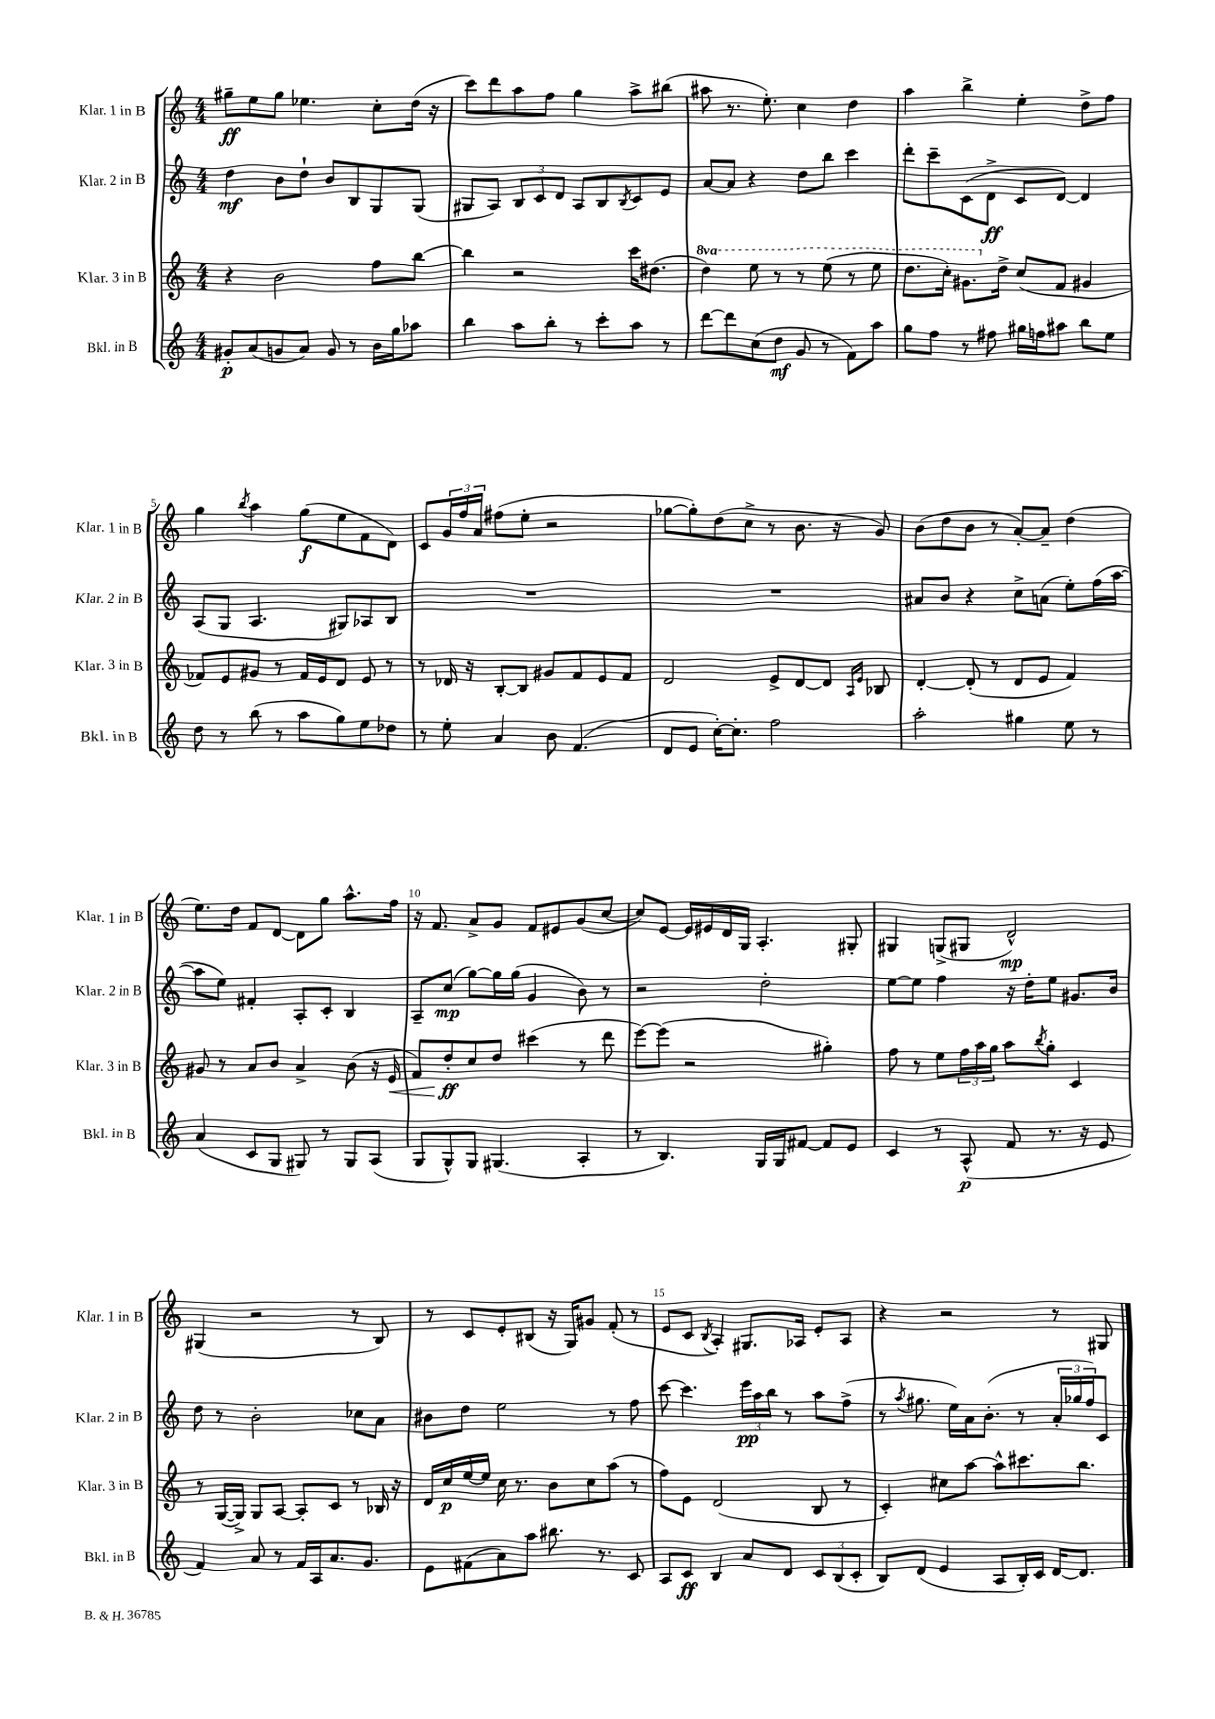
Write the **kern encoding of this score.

**kern	**kern	**kern	**kern
*staff4	*staff3	*staff2	*staff1
*clefG2	*clefG2	*clefG2	*clefG2
*k[]	*k[]	*k[]	*k[]
*M4/4	*M4/4	*M4/4	*M4/4
8g#'	4r	4dd	8gg#~
(8a	.	.	8ee
8g	2b	8b	8gg#
8a)	.	8dd`	4.ee-
8g	.	8b	.
8r	.	8B	.
16b	8ff	8G	8cc'
16gg	.	.	.
8aa-	[8bb	(8G	(16dd
.	.	.	16r
=	=	=	=
4bb	4bb]	8G#	8ccc)
.	.	8A)	8ddd
8aa	2r	12B	8aa
.	.	12c	.
8bb'	.	.	8ff
.	.	12d	.
8r	.	8A	4gg
8ccc'	.	8B	.
.	.	8qB	.
8aa	16ccc	8c	8aa^
.	(8.dd#	.	.
8r	.	8e	(8bb#
=	=	=	=
[8ddd	4ddd)	[8a	8aa#
8ddd]	.	8a]	8.r
(8cc	8eee	4r	.
.	.	.	8.ee')
8dd	8r	.	.
8g	8r	8dd	4cc
8r	(8eee	8bb	.
8f)	8r	4ccc	4dd
8aa	8eee	.	.
=	=	=	=
8gg	8.ddd	8ddd'	4aa
8ff	.	8ccc~	.
.	16ccc')	.	.
8r	8.gg#	(8c	4bb^
8ff#	.	8d^	.
.	16dd^	.	.
16gg#	(8cc	8c	4ee'
16ff	.	.	.
8aa#	8f	[8d)	.
8bb	4g#	4d]	8dd^
8ee	.	.	8ff
=	=	=	=
8dd	8f-)	(8A	4gg
8r	8e	8G	.
.	.	.	8qbb
(8bb	8g#	4.A	4aa
8r	8r	.	.
8aa	16f-	.	(8gg
.	16e	.	.
8gg)	8d	8G#)	8ee
8ee	8e	8A-	8f
8dd-	8r	8B	8d)
=	=	=	=
8r	8r	1r	8c
8ee'	16d-	.	24g
.	.	.	24ff
.	16r	.	.
.	.	.	24a
4a	[8B'	.	(8ff#
.	8B]	.	8ee'
8b	8g#	.	2r
(4.f	8f	.	.
.	8e	.	.
.	8f	.	.
=	=	=	=
8d	2d	1r	[8gg-
8e	.	.	8gg-'])
[16cc')	.	.	(8dd
8.cc']	.	.	.
.	.	.	8cc^
2ff	8e^	.	8r
.	[8d	.	8.b
.	8d]	.	.
.	.	.	16r
.	16qqA	.	.
.	16qqe	.	.
.	8B-	.	8g)
=	=	=	=
2aa'	[4d'	8a#	(8b
.	.	8b	8dd
.	(8d']	4r	8b
.	8r	.	8r
4gg#	8d	8cc^	[8a')
.	8e	(8a	8a~]
8ee	4f)	8ee')	(4dd
8r	.	(16ff	.
.	.	[16aa	.
=	=	=	=
(4a	8g#	8aa]	8.ee)
.	8r	8ee)	.
.	.	.	16dd
8c	8a	4f#'	8f
8G	8b	.	[8d
8G#)	4a^	8A'	8d]
8r	.	8c'	8gg
8G#	(8b	4B	8.aa^^
(8A	16r	.	.
.	16e	.	16ff
=	=	=	=
8G	8f)	8A~	16r
.	.	.	8.f
8G^^)	8dd'	(8cc	.
8G	8cc	[8gg)	8a^
(4.G#	8dd	16gg]	8g
.	.	(16gg	.
.	(4ccc#	4g	8f
.	.	.	8e#
4A'	8r	8b)	(8g
.	8ddd	8r	[8cc
=	=	=	=
8r	[8eee)	2r	8cc])
4.B)	(8eee]	.	[8e
.	2r	.	16e]
.	.	.	16e#
.	.	.	16d
.	.	.	16G
16G	.	2dd'	4.A'
16G	.	.	.
[8f#	.	.	.
8f#]	4gg#')	.	.
8e	.	.	8G#'
=	=	=	=
4c	8ff	[8ee	4G#
.	8r	8ee]	.
8r	8ee	4ff	(8G^
(8A^^	24ff	.	8G#
.	24aa	.	.
.	24gg	.	.
8f	8aa	16r	2d^^)
.	.	16dd'	.
.	8qbb	.	.
8.r	8gg'	8ee	.
.	4c	8.g#	.
16r	.	.	.
8e	.	.	.
.	.	16b	.
=	=	=	=
4f)	8r	8dd	(4G#
.	([16G	8r	.
.	16G^])	.	.
8a	8G	2b'	2r
8r	[8A	.	.
16f	8A']	.	.
16A	.	.	.
8.a	8c	.	.
.	8r	8cc-	8r
8.g	.	.	.
.	16B-	8a	8B)
.	16r	.	.
=	=	=	=
8e	16d	8b#	8r
.	16cc	.	.
(8f#	[16ee	8dd	8c
.	16ee]	.	.
8a)	16cc	2ee	8e'
.	8.r	.	.
8aa	.	.	(8B#
8.bb#	8b	.	16r
.	.	.	16G)
.	8cc	.	8g#
8.r	.	.	.
.	(8aa	8r	(8f'
8c	8r	8ff	8r
=	=	=	=
8A	8ff)	[8ccc	8e
8c	8e	4.ccc]	8c
.	.	.	8qB
4B	(2d	.	4A')
8a	.	24eee	8.G#
.	.	24aa	.
.	.	24bb	.
8d	.	8r	.
.	.	.	16A-
12c	8B	8aa	8e'
(12B	.	.	.
.	8r	(8ff^	8A-
12c'	.	.	.
=	=	=	=
8B)	4c')	8r	4r
.	.	8qaa	.
(8d	.	8.gg#	.
4e	8cc#	.	2r
.	.	16ee)	.
.	[8aa	16a	.
.	.	(8.b'	.
8A	8aa^^]	.	.
16B')	8.ccc#	8r	.
16c	.	.	.
[16d	.	24a'	8r
.	.	24gg-	.
8.d]	8.bb	.	.
.	.	24ff)	.
.	.	8c	8G#
==	==	==	==
*-	*-	*-	*-
